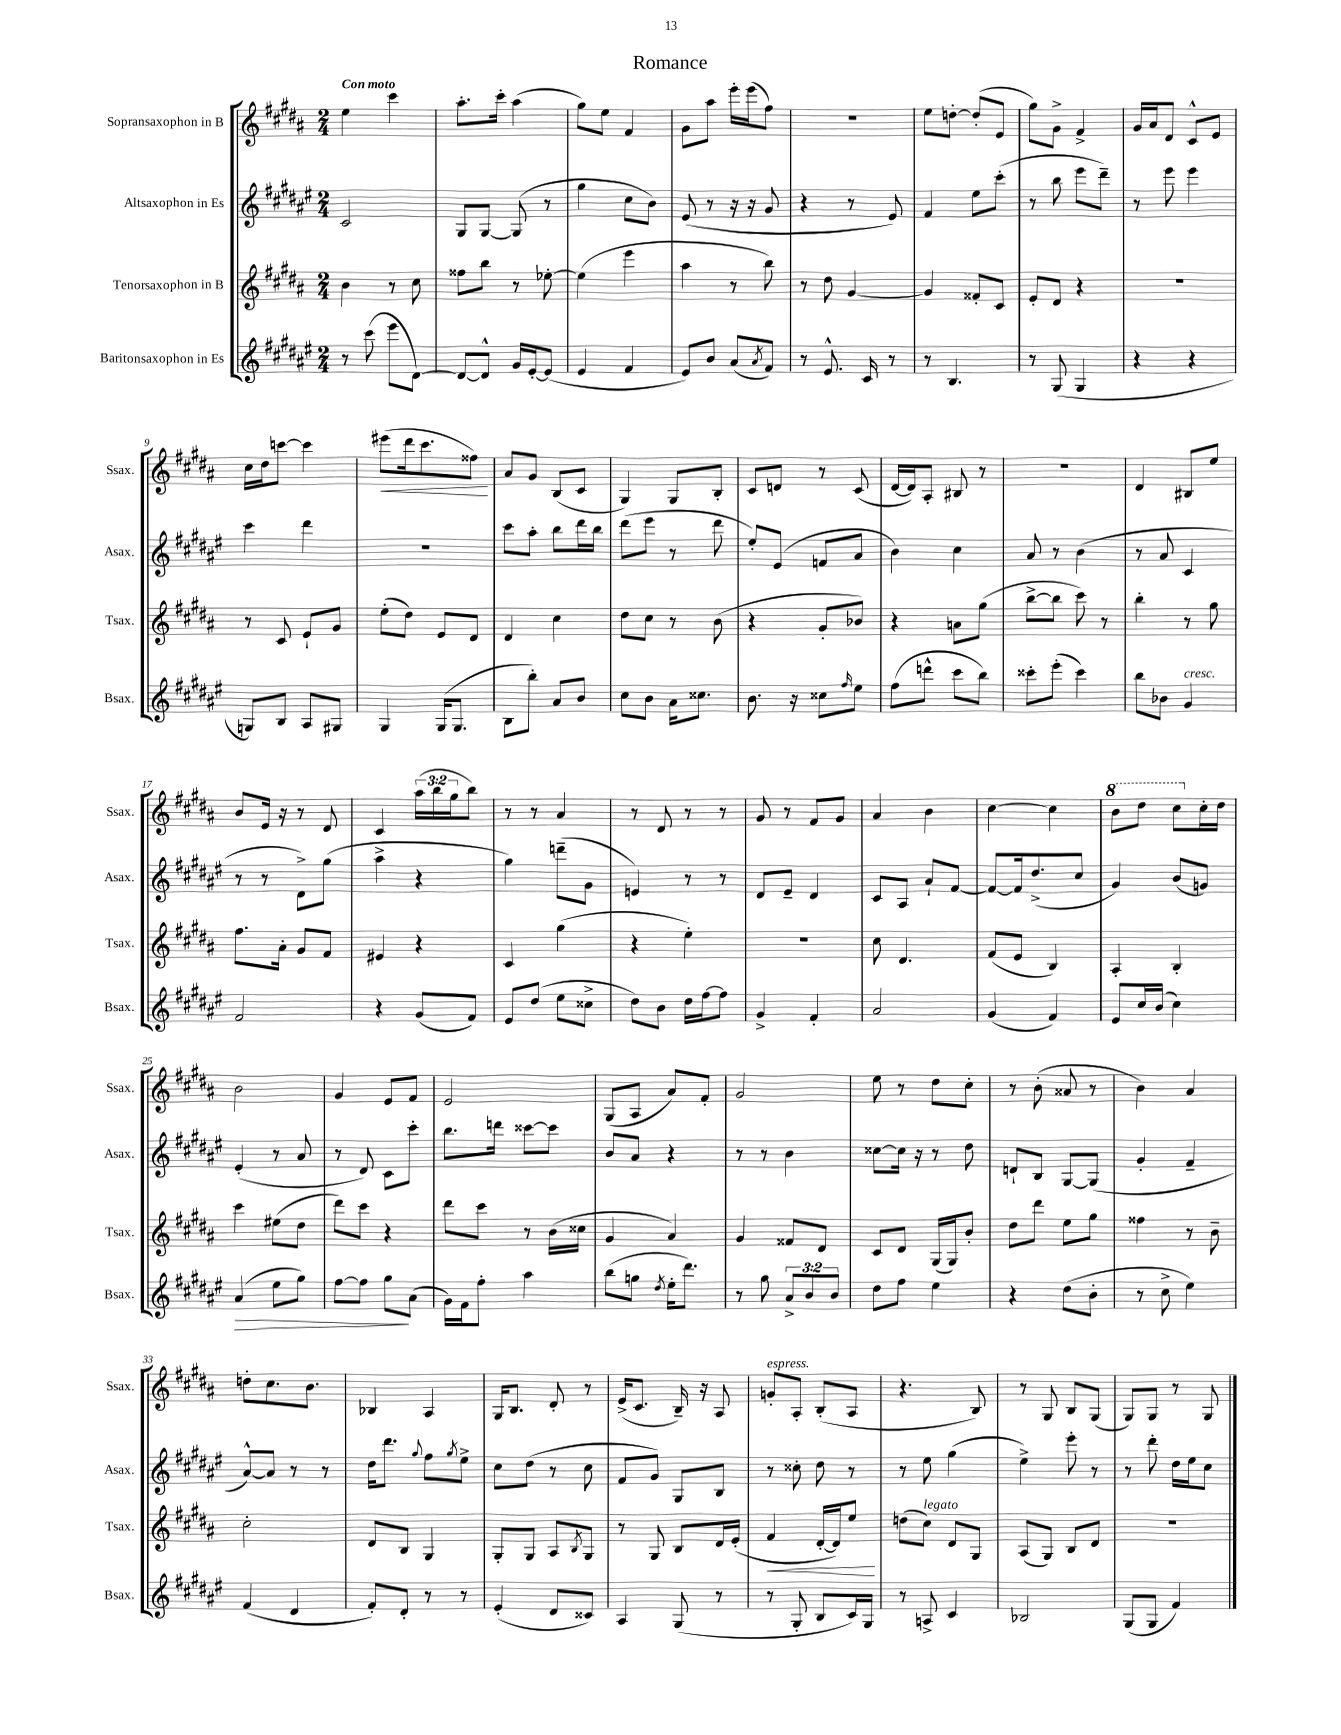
\header { title = "Romance" }
<<
\new StaffGroup <<
\new Staff = "s0" \with { instrumentName = "Sopransaxophon in B" shortInstrumentName = "Ssax." } {
    \clef treble \key b \major \numericTimeSignature \time 2/4 \override Staff.TupletNumber.text = #tuplet-number::calc-fraction-text \tempo "Con moto"
    e''4 cis'''4 |
    ais''8.-. cis'''16-. ais''4( |
    gis''8) e''8 fis'4 |
    gis'8 ais''8 e'''16-. e'''16( fis''8) |
    r2 |
    e''8 d''8~-. d''8-.( e'8 |
    gis''8) gis'8-> fis'4-> |
    gis'16 ais'16 dis'8 cis'8-^ e'8 |
    cis''16 dis''16 c'''8~ c'''4 |
    eis'''8\<( dis'''16 cis'''8. fisis''8\!) |
    ais'8 gis'8 b8( cis'8 |
    gis4) gis8 b8-. |
    cis'8 d'8 r8 cis'8( |
    dis'16~ dis'16) ais8-. bis8 r8 |
    R2 |
    dis'4 bis8 e''8 |
    b'8 e'16 r16 r8 dis'8 |
    cis'4 \tuplet 3/2 { ais''16( b''16 gis''16 } b''8) |
    r8 r8 ais'4 |
    r8 dis'8 r8 r8 |
    gis'8 r8 fis'8 gis'8 |
    ais'4 b'4 |
    cis''4~ cis''4 |
    \ottava #1 b''8 dis'''8 cis'''8 \ottava #0 cis''16-. dis''16 |
    b'2 |
    gis'4 e'8 fis'8 |
    e'2 |
    gis8( ais8 ais'8) fis'8-. |
    gis'2 |
    e''8 r8 dis''8 cis''8-. |
    r8 b'8-.( aisis'8 r8 |
    b'4) ais'4 |
    d''8-. cis''8. b'8. |
    bes4 ais4 |
    gis16 b8. dis'8-. r8 |
    e'16->( cis'8. b16--) r16 ais8 |
    g'8-.^\markup { \italic "espress." } ais8-. b8-.( ais8 |
    r4. b8) |
    r8 gis8 b8 gis8( |
    gis8) gis8 r8 gis8 \bar "|." |
}
\new Staff = "s1" \with { instrumentName = "Altsaxophon in Es" shortInstrumentName = "Asax." } {
    \clef treble \key fis \major \numericTimeSignature \time 2/4
    cis'2 |
    gis8 gis8~ gis8( r8 |
    gis''4 cis''8 b'8) |
    eis'8( r8 r16 r16 gis'8 |
    r4 r8 eis'8) |
    fis'4 eis''8 cis'''8-.( |
    r8 b''8 eis'''8 dis'''8--) |
    r8 eis'''8 eis'''4 |
    cis'''4 dis'''4 |
    R2 |
    cis'''8 ais''8-. b''8 dis'''16 b''16 |
    dis'''8( eis'''8 r8 dis'''8 |
    eis''8-.) eis'8( f'8 ais'8 |
    b'4) cis''4 |
    ais'8 r8 b'4( |
    r8 ais'8 cis'4 |
    r8 r8 dis'8->) gis''8( |
    ais''4-> r4 |
    gis''4) d'''8--( gis'8 |
    e'4) r8 r8 |
    dis'8 eis'8-- dis'4 |
    cis'8 ais8 ais'8-! fis'8~ |
    fis'8~ fis'16 dis''8.->( cis''8 |
    gis'4) b'8( g'8) |
    eis'4-.( r8 ais'8 |
    r8 dis'8) cis'8 cis'''8-. |
    b''8. d'''16 cisis'''8~ cisis'''8 |
    b'8 ais'8 r4 |
    r8 r8 b'4 |
    cisis''8~ cisis''16 r16 r8 dis''8 |
    d'8-! b8 gis8~ gis8( |
    gis'4-. fis'4-- |
    ais'8~-^) ais'8 r8 r8 |
    dis''16 dis'''8. \appoggiatura { gis''8 } fis''8 \acciaccatura { gis''8 } eis''8-> |
    cis''8 dis''8( r8 cis''8 |
    fis'8 gis'8) gis8 b8 |
    r8 cisis''8-. dis''8 r8 |
    r8 eis''8 gis''4( |
    eis''4->) eis'''8-. r8 |
    r8 dis'''8-. dis''16 eis''16 cis''8 \bar "|." |
}
\new Staff = "s2" \with { instrumentName = "Tenorsaxophon in B" shortInstrumentName = "Tsax." } {
    \clef treble \key b \major \numericTimeSignature \time 2/4
    b'4 r8 cis''8 |
    fisis''8 b''8 r8 ees''8~-. |
    ees''4( e'''4 |
    ais''4 r8 b''8) |
    r8 dis''8 gis'4~ |
    gis'4 fisis'8-. cis'8 |
    e'8-. dis'8 r4 |
    R2 |
    r8 cis'8 e'8-! gis'8 |
    e''8-.( dis''8) e'8 dis'8 |
    dis'4 cis''4 |
    dis''8 cis''8 r8 b'8( |
    r4 gis'8-. bes'8) |
    r4 a'8 gis''8( |
    b''8~-> b''8 cis'''8) r8 |
    b''4-. r8 gis''8 |
    fis''8. ais'16-. gis'8 fis'8 |
    eis'4 r4 |
    cis'4 gis''4( |
    r4 e''4-.) |
    R2 |
    cis''8 dis'4. |
    fis'8( e'8 b4) |
    ais4-. b4-. |
    cis'''4 eis''8( dis''8 |
    dis'''8) cis'''8 r4 |
    dis'''8 cis'''8 r8 b'16( cisis''16 |
    gis'4 ais'4) |
    gis'4 fisis'8 dis'8 |
    cis'8 dis'8 gis16( gis16) b'8-. |
    dis''8 dis'''8 e''8 gis''8 |
    fisis''4 r8 b'8-- |
    cis''2-. |
    dis'8 b8 gis4 |
    gis8-. gis8 ais8 \acciaccatura { b8 } gis8 |
    r8 gis8 b8 dis'16 e'16-.( |
    fis'4\< dis'16~-. dis'16) e''8\! |
    d''8( cis''8^\markup { \italic "legato" }) dis'8 gis8 |
    ais8( gis8) b8 dis'8 |
    R2 \bar "|." |
}
\new Staff = "s3" \with { instrumentName = "Baritonsaxophon in Es" shortInstrumentName = "Bsax." } {
    \clef treble \key fis \major \numericTimeSignature \time 2/4 \override Staff.TupletNumber.text = #tuplet-number::calc-fraction-text
    r8 cis'''8( eis'''8 dis'8~) |
    dis'8~ dis'8-^ gis'16 eis'16~-. eis'8( |
    eis'4 fis'4 |
    eis'8) b'8 ais'8( \acciaccatura { ais'8 } fis'8) |
    r8 eis'8.-^ cis'16 r8 |
    r8 b4. |
    r8 gis8( gis4 |
    r4 r4 |
    g8) b8 ais8 gis8 |
    gis4 gis16( gis8. |
    b8 b''8-.) ais'8 b'8 |
    cis''8 b'8 ais'16 cisis''8. |
    b'8. r16 cisis''8 \grace { fis''16 } eis''8 |
    fis''8( d'''8-^ cis'''8 b''8) |
    cisis'''8-. eis'''8-.( cisis'''4) |
    b''8 bes'8 gis'4^\markup { \italic "cresc." } |
    fis'2 |
    r4 gis'8( fis'8) |
    eis'8 dis''8( eis''8 cisis''8-> |
    dis''8) b'8 dis''16 fis''16~ fis''8 |
    gis'4-> fis'4-. |
    ais'2 |
    gis'4( fis'4) |
    eis'8 cis''16 b'16( cis''4) |
    ais'4\>( eis''8 gis''8) |
    fis''8~ fis''8 gis''8\! ais'8( |
    gis'16) fis'16 fis''8-. ais''4 |
    b''8( g''8 \acciaccatura { dis''8 } eis''16-. dis'''8.) |
    r8 gis''8 \tuplet 3/2 { ais'8-> b'8 b'8 } |
    dis''8 fis''8 eis''4 |
    r4 dis''8( b'8-. |
    r8 cis''8-> eis''4) |
    fis'4( dis'4 |
    fis'8-.) dis'8-. r8 r8 |
    eis'4-.( dis'8 cisis'8) |
    ais4 gis8( r8 |
    r8 gis8-. b8 cis'16) gis16 |
    r8 a8-> cis'4 |
    bes2 |
    gis8( gis8 fis'4) \bar "|." |
}
>>
>>
